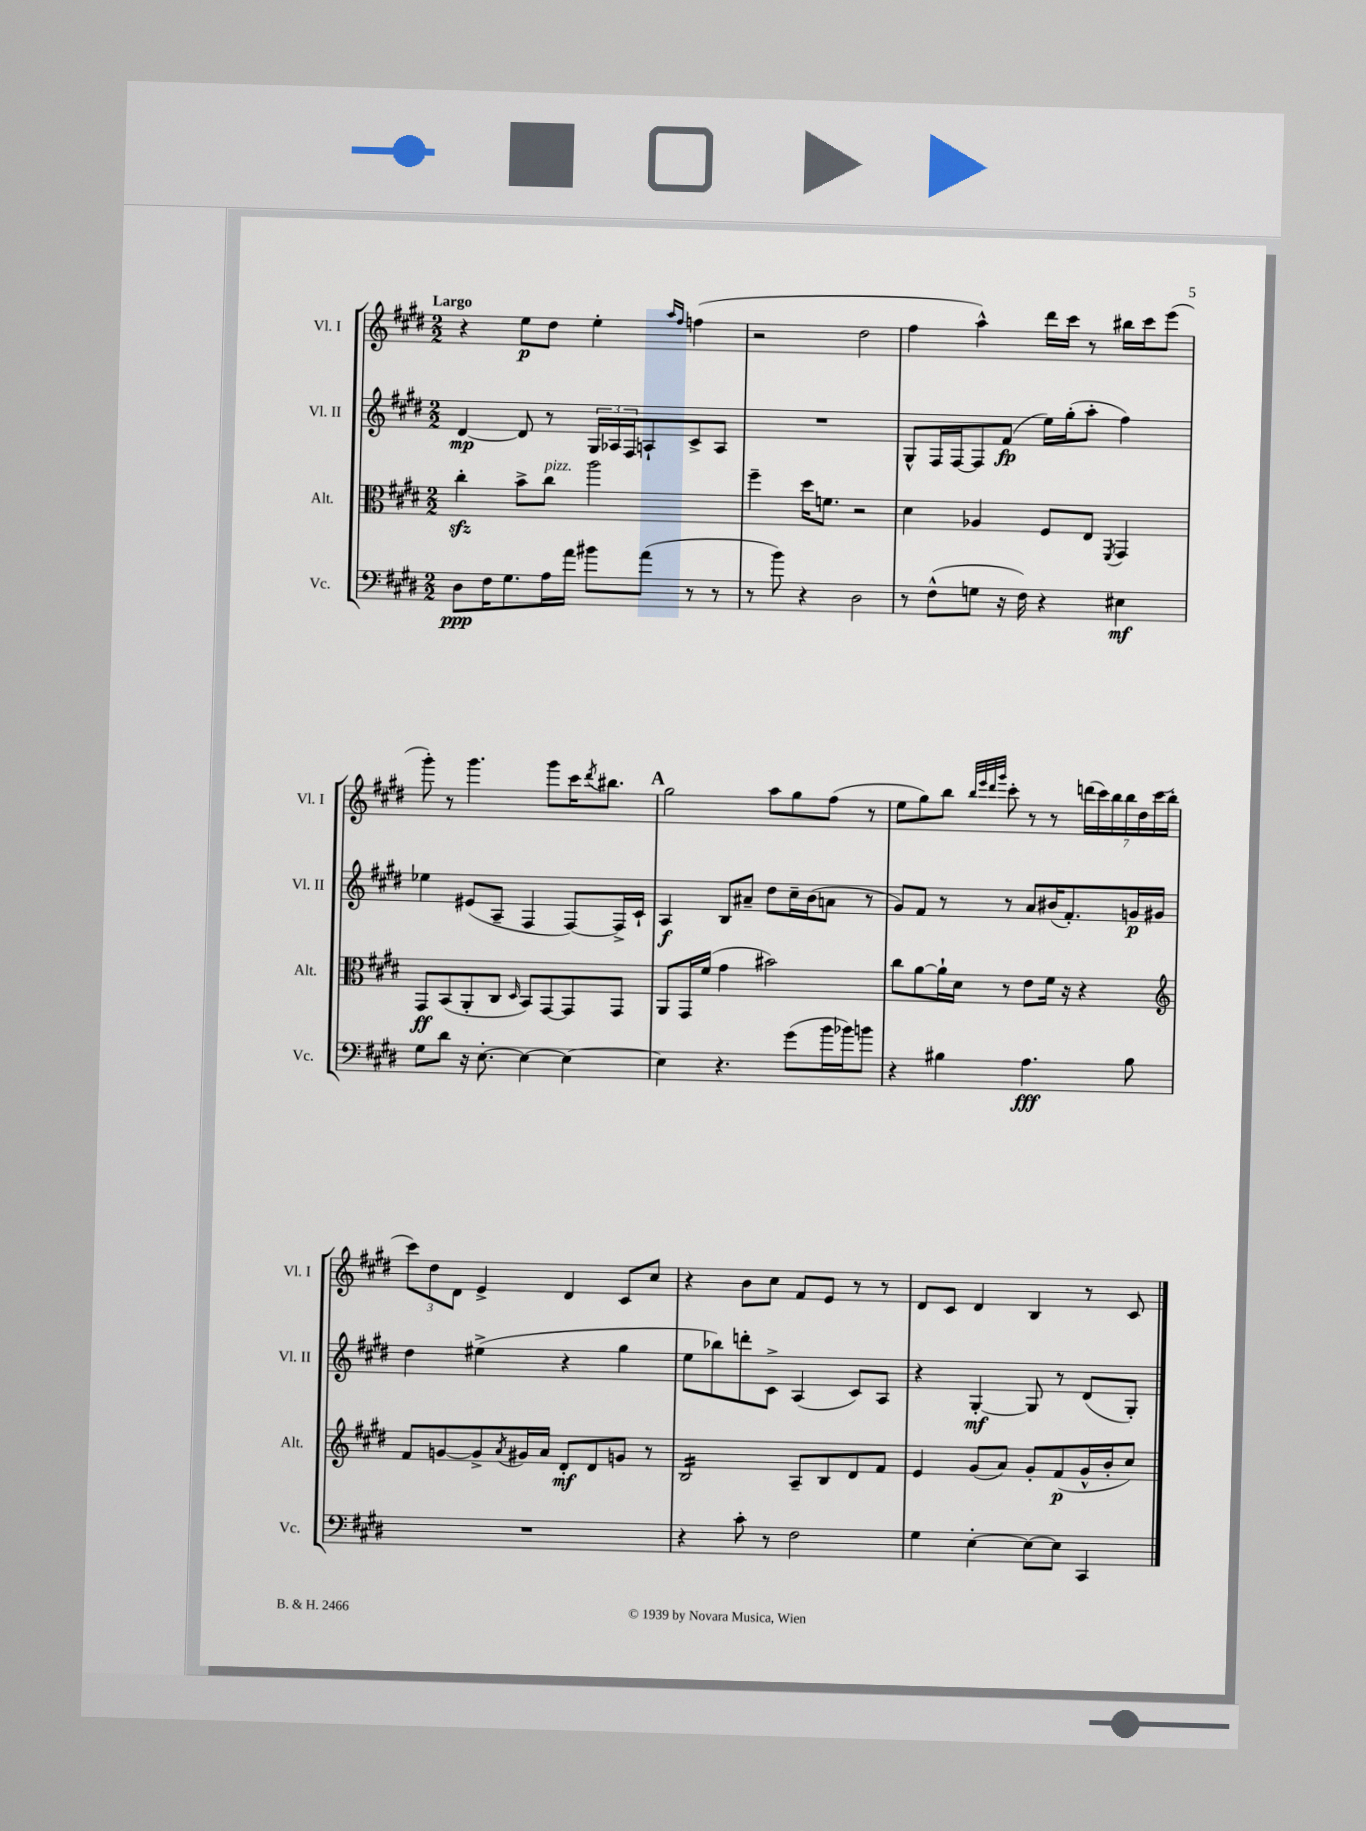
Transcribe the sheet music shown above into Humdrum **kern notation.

**kern	**kern	**kern	**kern
*staff4	*staff3	*staff2	*staff1
*clefF4	*clefC3	*clefG2	*clefG2
*k[f#c#g#d#]	*k[f#c#g#d#]	*k[f#c#g#d#]	*k[f#c#g#d#]
*M2/2	*M2/2	*M2/2	*M2/2
8D#	4cc#'	[4d#	4r
16F#	.	.	.
8.G#	.	.	.
.	8b^	8d#]	8ee
16A	8cc#	8r	8dd#
16a	.	.	.
8b#	2aa	24G#	4ee'
.	.	24A-	.
.	.	24F#	.
(8a	.	8A`	.
.	.	.	16qqaa
.	.	.	16qqff#
8r	.	8c#^	(4ff
8r	.	8A	.
=	=	=	=
8r	4ff#~	1r	2r
8b)	.	.	.
4r	16dd#	.	.
.	8.f	.	.
2D#	2r	.	2dd#
=	=	=	=
8r	4d#	8G#^^	4ff#
(8F#^^	.	16F#	.
.	.	[16F#	.
8G	4A-	8F#]	4aa^^)
16r	.	(8f#	.
16F#)	.	.	.
4r	8F#	16ee)	16ddd#
.	.	(16gg#'	16ccc#
.	8E	8aa'	8r
.	8qFF#	.	.
4E#	4GG#	4ff#)	16bb#
.	.	.	16ccc#
.	.	.	(8eee
=	=	=	=
8G#	8GG#	4ee-	8ggg#')
8d#	(8BB	.	8r
16r	8AA'	(8e#	4.ggg#
[8.E'	.	.	.
.	8C#	8A~	.
.	16qqD#	.	.
4E_	8BB)	4F#	.
.	[8GG#	.	8ggg#
4E_	8GG#]	[8F#)	16ccc#
.	.	.	8qddd#
.	.	.	8.bb#
.	8GG#	16F#^]	.
.	.	16c#`	.
=	=	=	=
4E]	8AA	4A	2gg#
.	16GG#	.	.
.	(16f#	.	.
4.r	4g#	8B	.
.	.	8a#~	.
.	2b#)	8dd#	8aa
(8g#	.	16cc#~	8gg#
.	.	(16b	.
16b	.	8a	(8ff#
16b-)	.	.	.
8b	.	8r	8r
=	=	=	=
4r	8cc#	8g#)	8ee
.	[8a	8f#	8gg#)
4B#	16a`]	8r	8bb
.	16d#	.	.
.	.	.	32qqbb
.	.	.	32qqeee
.	.	.	32qqddd#
.	.	.	32qqggg#
.	8r	8r	8ccc#'
4.A	8e	8a	8r
.	16f#	(16b#	8r
.	16r	8.f#')	.
.	4r	.	(28ddd
.	.	.	28ccc#)
.	.	.	28bb
.	.	.	28bb
8B#	.	16g	.
.	.	.	28dd#
.	.	.	28ccc#
.	.	16g#	.
.	.	.	(28bb'
=	=	=	=
*	*clefG2	*	*
1r	8f#	4dd#	12ccc#)
.	.	.	12dd#
.	[8g	.	.
.	.	.	12d#
.	8g^]	(4ee#^	4e^
.	8qa	.	.
.	16g#	.	.
.	16a	.	.
.	8d#'	4r	4d#
.	8d#	.	.
.	8g	4gg#	8c#
.	8r	.	8cc#
=	=	=	=
4r	2B	8ee	4r
.	.	8bb-)	.
8c#'	.	8ddd'	8b
8r	.	8c#^	8cc#
2F#	8A~	(4A	8f#
.	8B	.	8e
.	8d#	8c#)	8r
.	8f#	8A	8r
=	=	=	=
4G#	4e	4r	8d#
.	.	.	8c#
[4E'	(8g#	[4G#'	4d#
.	8a)	.	.
8E_	8g#'	8G#]	4B
8E]	(8f#	8r	.
4CC#	16g#^^	(8d#	8r
.	16b'	.	.
.	8cc#)	8G#')	8c#
==	==	==	==
*-	*-	*-	*-
